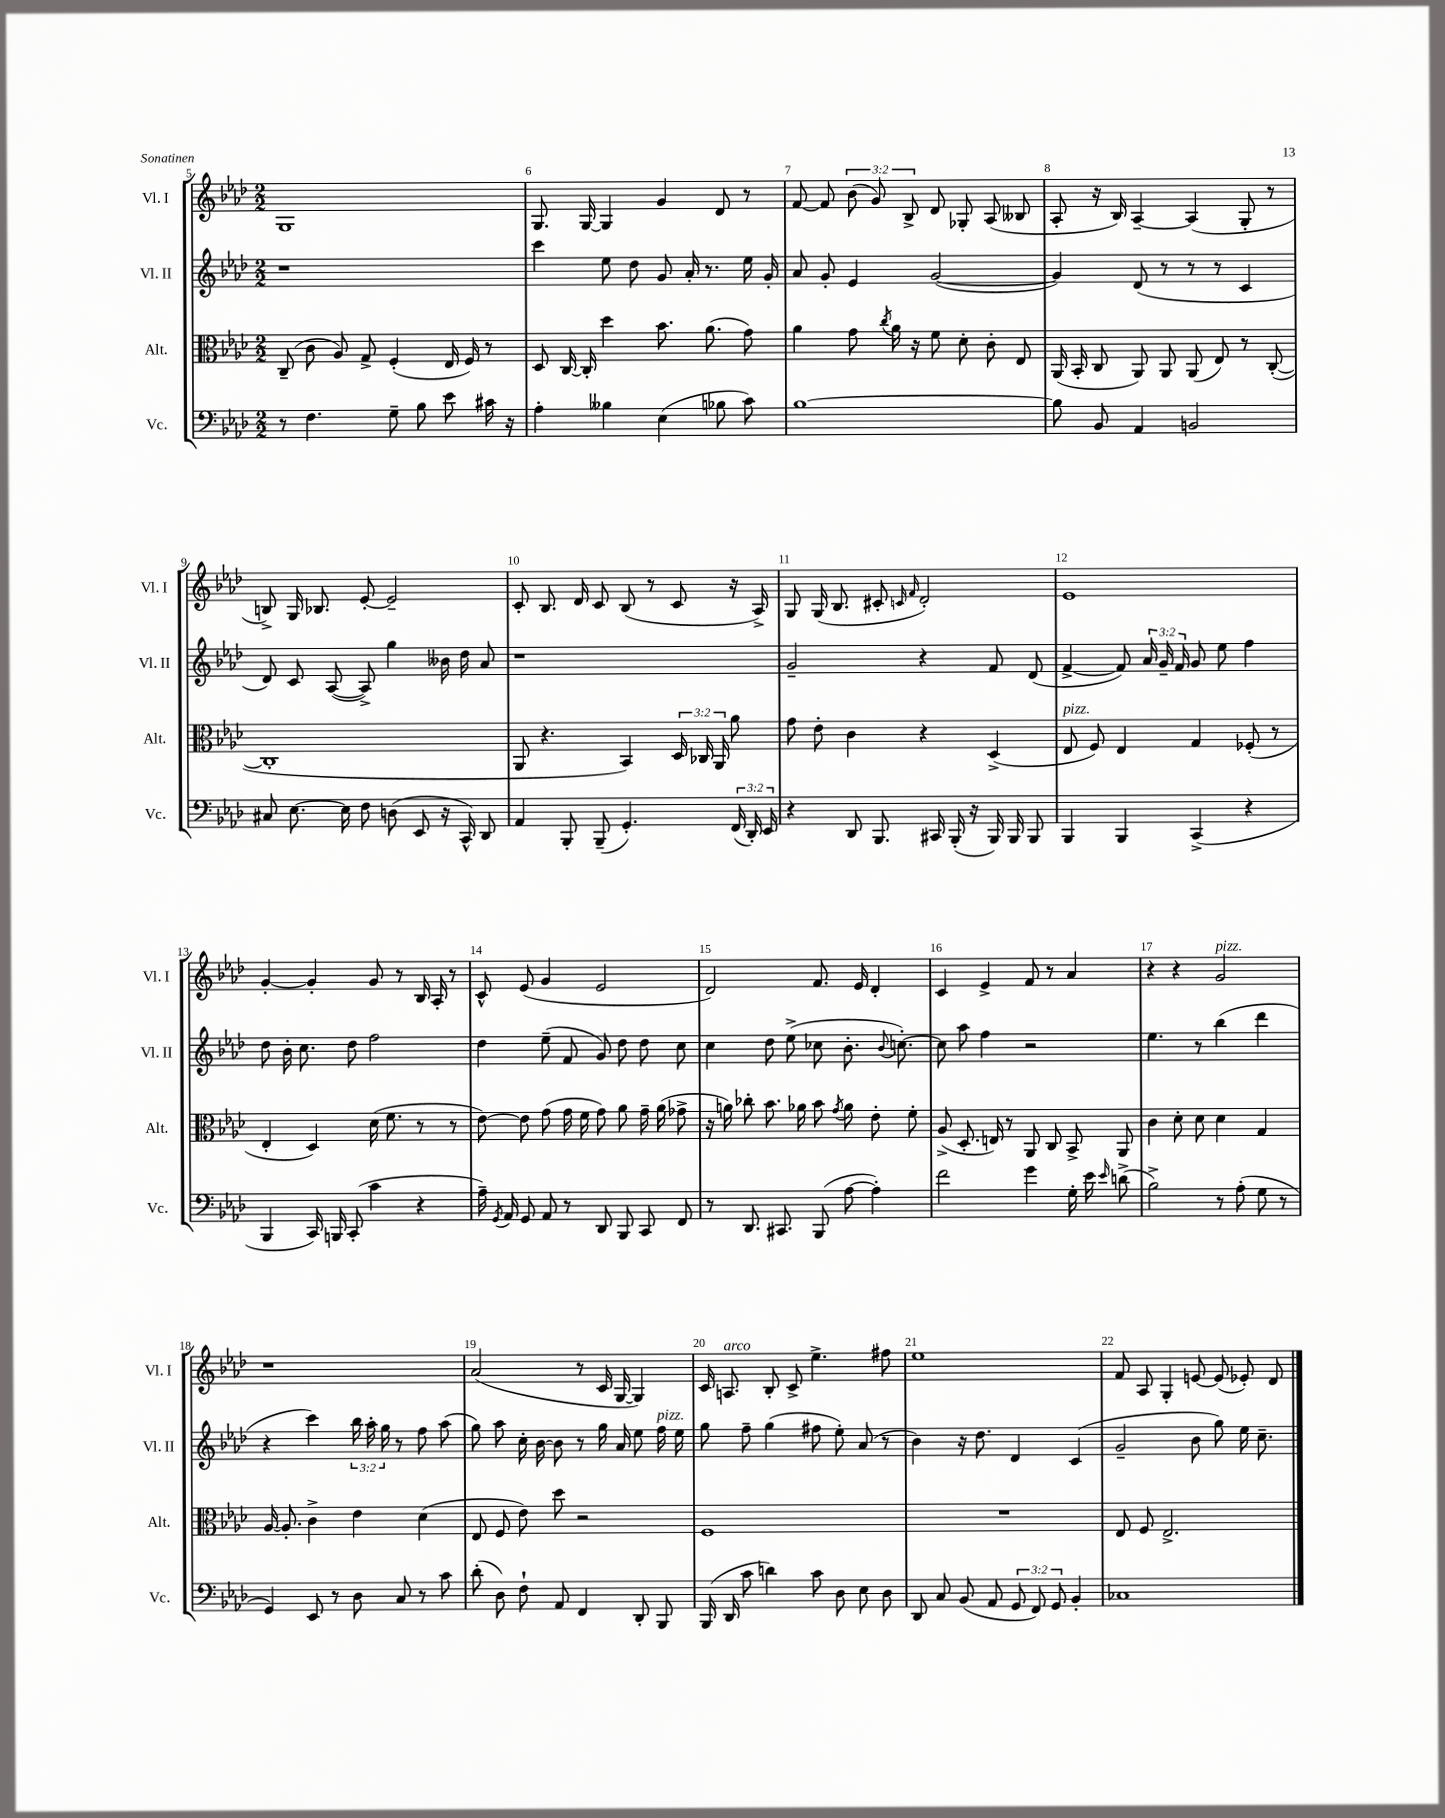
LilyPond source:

<<
\new StaffGroup <<
\new Staff = "s0" \with { instrumentName = "Vl. I" shortInstrumentName = "Vl. I" } {
    \clef treble \key aes \major \numericTimeSignature \time 2/2 \override Staff.TupletNumber.text = #tuplet-number::calc-fraction-text
    \autoBeamOff g1 |
    g8. g16~ g4 g'4 des'8 r8 |
    f'8~ f'8 \tuplet 3/2 { bes'8( g'8) bes8-> } des'8 ges8-. aes8( beses8 |
    aes8-. r16 bes16) aes4~-- aes4( g8-. r8 |
    b8->) g16 bes8. ees'8~-. ees'2-- |
    c'8-. bes8. des'16 c'8 bes8( r8 c'8 r16 aes16->) |
    g8 g16( bes8. cis'8-. \grace { c'16 f'16 } des'2-.) |
    ees'1 |
    g'4~-. g'4-. g'8 r8 bes16 aes16-. r8 |
    c'8-^ ees'8( g'4 ees'2 |
    des'2) f'8. ees'16 des'4-. |
    c'4 ees'4-> f'8 r8 aes'4 |
    r4 r4 g'2^\markup { \italic "pizz." } |
    r1 |
    aes'2( r8 c'16 g16~ g4) |
    c'16 a8.^\markup { \italic "arco" } bes8-. c'8-> ees''4.-> fis''8 |
    ees''1 |
    f'8 aes8 g4-. e'8~ e'8( ees'8-.) des'8 \bar "|." |
}
\new Staff = "s1" \with { instrumentName = "Vl. II" shortInstrumentName = "Vl. II" } {
    \clef treble \key aes \major \numericTimeSignature \time 2/2 \override Staff.TupletNumber.text = #tuplet-number::calc-fraction-text
    \autoBeamOff r1 |
    c'''4 ees''8 des''8 g'8 aes'16-. r8. ees''16 g'16-. |
    aes'8 g'8-. ees'4 g'2~( |
    g'4) des'8( r8 r8 r8 c'4 |
    des'8) c'8 aes8~( aes8->) g''4 beses'16 des''16 aes'8 |
    r1 |
    g'2-- r4 f'8 des'8( |
    f'4~-> f'8) \tuplet 3/2 { aes'16 g'16-- f'16 } g'8 ees''8 f''4 |
    des''8 bes'16-. c''8. des''8 f''2 |
    des''4 ees''8--( f'8 g'8) des''8 des''8 c''8 |
    c''4 des''8 ees''8->( ces''8 bes'8.-. \appoggiatura { bes'8 } c''8.~-.) |
    c''8 aes''8 f''4 r2 |
    ees''4. r8 bes''4( des'''4 |
    r4 c'''4) \tuplet 3/2 { bes''16 aes''16-. g''16 } r8 f''8 aes''8( |
    g''8) aes''8 c''16-. bes'16~ bes'8 r8 g''16 aes'16 ees''8 f''16^\markup { \italic "pizz." } ees''16 |
    g''8 f''8-- g''4( fis''8 ees''8-.) aes'8( r8 |
    bes'4) r16 des''8. des'4 c'4( |
    g'2-- bes'8 g''8) ees''16 c''8.-- \bar "|." |
}
\new Staff = "s2" \with { instrumentName = "Alt." shortInstrumentName = "Alt." } {
    \clef alto \key aes \major \numericTimeSignature \time 2/2 \override Staff.TupletNumber.text = #tuplet-number::calc-fraction-text
    \autoBeamOff c8--( c'8 aes8) g8-> f4-.( ees16 f16) r8 |
    des8 c16~ c16-. des''4 bes'8. aes'8.( g'8) |
    aes'4 g'8 \acciaccatura { c''8 } aes'16 r16 f'8 des'8-. c'8-. ees8 |
    aes,16( bes,16-. c8 aes,8) aes,8 aes,8( ees8) r8 c8~-.( |
    c1-. |
    aes,8 r4. bes,4) \tuplet 3/2 { des16 ces16 aes,16 } aes'8 |
    g'8 ees'8-. c'4 r4 des4->( |
    ees8^\markup { \italic "pizz." } f8) ees4 g4 fes8-.( r8 |
    ees4-. des4) des'16( f'8. r8 r8 |
    ees'8~) ees'8 g'8( g'16 f'16 g'8) aes'8 g'16-- aes'16( ges'8-> |
    r16 a'16) ces''8-. bes'8. aes'16 bes'8 \acciaccatura { g'8 } aes'8 ees'8-. f'8-. |
    aes8->( des8.-. e16) r8 aes,8 c8 bes,8-> aes,8 |
    c'4 des'8-. des'8 des'4 g4 |
    aes16~ aes8.-. c'4-> ees'4 des'4( |
    ees8 f8 ees'8) des''8 r2 |
    f1 |
    R1 |
    ees8 f8 ees2.-> \bar "|." |
}
\new Staff = "s3" \with { instrumentName = "Vc." shortInstrumentName = "Vc." } {
    \clef bass \key aes \major \numericTimeSignature \time 2/2 \override Staff.TupletNumber.text = #tuplet-number::calc-fraction-text
    \autoBeamOff r8 f4. g8-- bes8 ees'8 cis'16 r16 |
    aes4-. beses4 ees4( bes8 c'8) |
    bes1~ |
    bes8 bes,8 aes,4 b,2 |
    cis8 ees8.~ ees16 f8 d8( ees,8 r16 c,16-^) des,8 |
    aes,4 bes,,8-. bes,,8--( g,4.-.) \tuplet 3/2 { f,16( des,16-.) ees,16 } |
    r4 des,8 bes,,8. cis,16 bes,,16-.( r16 bes,,16) bes,,16 bes,,8 |
    bes,,4 bes,,4 c,4->( r4 |
    bes,,4 c,16) b,,16 c,8-.( c'4 r4 |
    aes16--) \acciaccatura { g,8 } aes,16 g,8 aes,8 r8 des,8 bes,,8 c,8 f,8 |
    r8 des,8. cis,8. bes,,8( aes8~ aes4-.) |
    f'2 g'4 g16-. ees'16 \grace { ees'16 } d'8->( |
    bes2->) r8 aes8-.( g8 r8 |
    g,4) ees,8 r8 des8 c8 r8 c'8 |
    des'8-.( des8) f8-! aes,8 f,4 des,8-. bes,,8 |
    bes,,16( des,16 c'8 d'4) c'8 des8 ees8 des8 |
    des,8 c8 bes,8( aes,8 \tuplet 3/2 { g,8 f,8) g,8 } bes,4-. |
    ces1 \bar "|." |
}
>>
>>
\layout { \context { \Score currentBarNumber = #5 \override BarNumber.break-visibility = ##(#f #t #t) barNumberVisibility = #all-bar-numbers-visible } }
